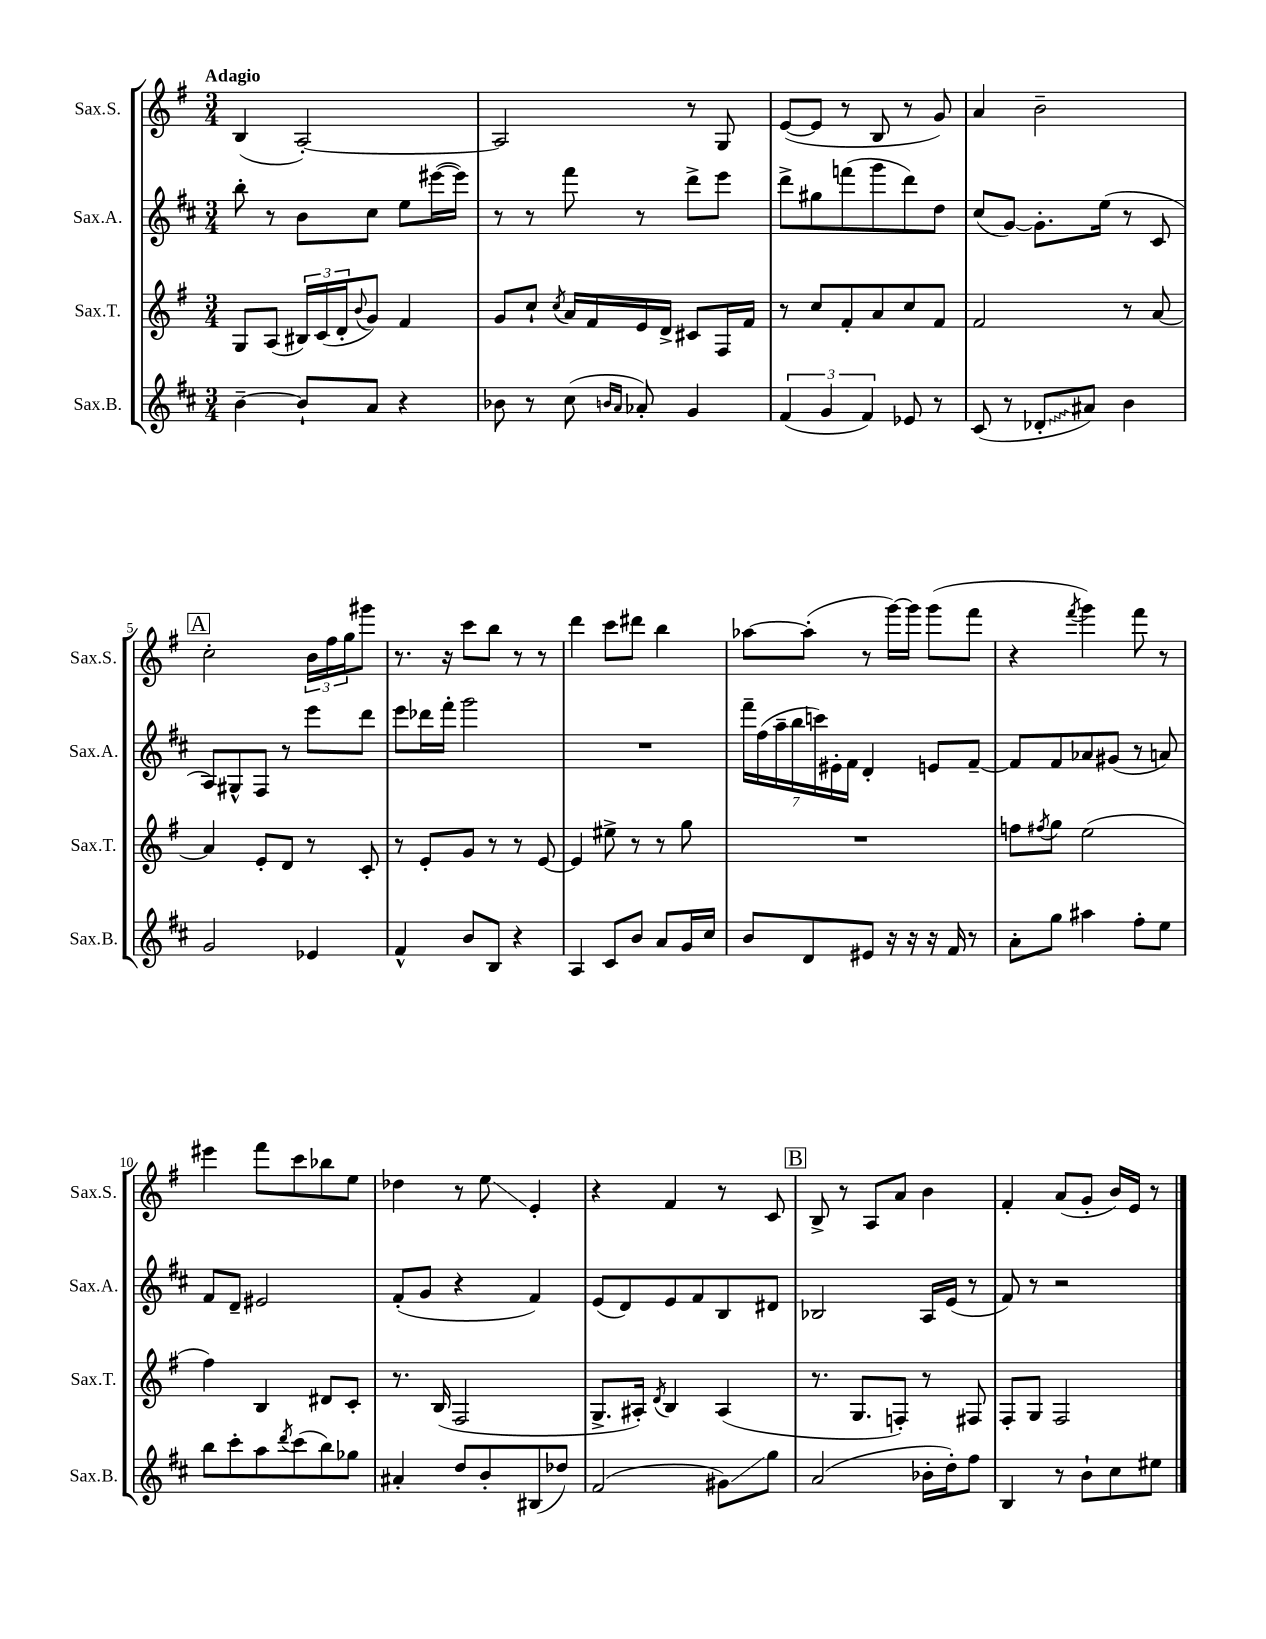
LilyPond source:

<<
\new StaffGroup <<
\new Staff = "s0" \with { instrumentName = "Sax.S." shortInstrumentName = "Sax.S." } {
    \clef treble \key g \major \numericTimeSignature \time 3/4 \tempo "Adagio"
    b4( a2~-.) |
    a2 r8 g8 |
    e'8~( e'8 r8 b8 r8 g'8) |
    a'4 b'2-- |
    \mark \markup { \box "A" } c''2-. \tuplet 3/2 { b'16 fis''16 g''16 } gis'''8 |
    r8. r16 c'''8 b''8 r8 r8 |
    d'''4 c'''8 dis'''8 b''4 |
    aes''8~ aes''8-.( r8 g'''16~) g'''16 g'''8( fis'''8 |
    r4 \acciaccatura { fis'''8 } g'''4) fis'''8 r8 |
    eis'''4 fis'''8 c'''8 bes''8 e''8 |
    des''4 r8 e''8\glissando e'4-. |
    r4 fis'4 r8 c'8 |
    \mark \markup { \box "B" } b8-> r8 a8 a'8 b'4 |
    fis'4-. a'8( g'8-. b'16) e'16 r8 \bar "|." |
}
\new Staff = "s1" \with { instrumentName = "Sax.A." shortInstrumentName = "Sax.A." } {
    \clef treble \key d \major \numericTimeSignature \time 3/4
    b''8-. r8 b'8 cis''8 e''8 eis'''16~( eis'''16) |
    r8 r8 fis'''8 r8 d'''8-> e'''8 |
    d'''8-> gis''8 f'''8( g'''8 d'''8) d''8 |
    cis''8( g'8~) g'8.-. e''16( r8 cis'8 |
    \mark \markup { \box "A" } a8) gis8-^ fis8 r8 e'''8 d'''8 |
    e'''8 des'''16 fis'''16-. g'''2 |
    R2. |
    \tuplet 7/4 { fis'''16-- fis''16( a''16-- b''16 c'''16) eis'16-. fis'16 } d'4-. e'8 fis'8~-- |
    fis'8 fis'8 aes'8 gis'8( r8 a'8) |
    fis'8 d'8-- eis'2 |
    fis'8-.( g'8 r4 fis'4) |
    e'8( d'8) e'8 fis'8 b8 dis'8 |
    \mark \markup { \box "B" } bes2 a16 e'16( r8 |
    fis'8) r8 r2 \bar "|." |
}
\new Staff = "s2" \with { instrumentName = "Sax.T." shortInstrumentName = "Sax.T." } {
    \clef treble \key g \major \numericTimeSignature \time 3/4
    g8 a8( \tuplet 3/2 { bis16) c'16( d'16-. } \appoggiatura { b'8 } g'8) fis'4 |
    g'8 c''8-! \acciaccatura { c''8 } a'16 fis'16 e'16 d'16-> cis'8 fis16 fis'16 |
    r8 c''8 fis'8-. a'8 c''8 fis'8 |
    fis'2 r8 a'8~ |
    \mark \markup { \box "A" } a'4 e'8-. d'8 r8 c'8-. |
    r8 e'8-. g'8 r8 r8 e'8~ |
    e'4 eis''8-> r8 r8 g''8 |
    R2. |
    f''8 \acciaccatura { fis''8 } g''8 e''2( |
    fis''4) b4 dis'8 c'8-. |
    r8. b16( fis2 |
    g8.-> ais16-.) \acciaccatura { d'8 } b4 ais4( |
    \mark \markup { \box "B" } r8. g8. f8-.) r8 fis8 |
    fis8-. g8 fis2 \bar "|." |
}
\new Staff = "s3" \with { instrumentName = "Sax.B." shortInstrumentName = "Sax.B." } {
    \clef treble \key d \major \numericTimeSignature \time 3/4
    b'4~-- b'8-! a'8 r4 |
    bes'8 r8 cis''8( \grace { b'16 a'16 } aes'8-.) g'4 |
    \tuplet 3/2 { fis'4( g'4 fis'4) } ees'8 r8 |
    cis'8( r8 \once \override Glissando.style = #'zigzag des'8-.\glissando ais'8) b'4 |
    \mark \markup { \box "A" } g'2 ees'4 |
    fis'4-^ b'8 b8 r4 |
    a4 cis'8 b'8 a'8 g'16 cis''16 |
    b'8 d'8 eis'8 r16 r16 r16 fis'16 r8 |
    a'8-. g''8 ais''4 fis''8-. e''8 |
    b''8 cis'''8-. a''8 \acciaccatura { d'''8 } cis'''8( b''8) ges''8 |
    ais'4-. d''8 b'8-. bis8( des''8) |
    fis'2( gis'8\glissando) g''8 |
    \mark \markup { \box "B" } a'2( bes'16-. d''16-.) fis''8 |
    b4 r8 b'8-! cis''8 eis''8 \bar "|." |
}
>>
>>
